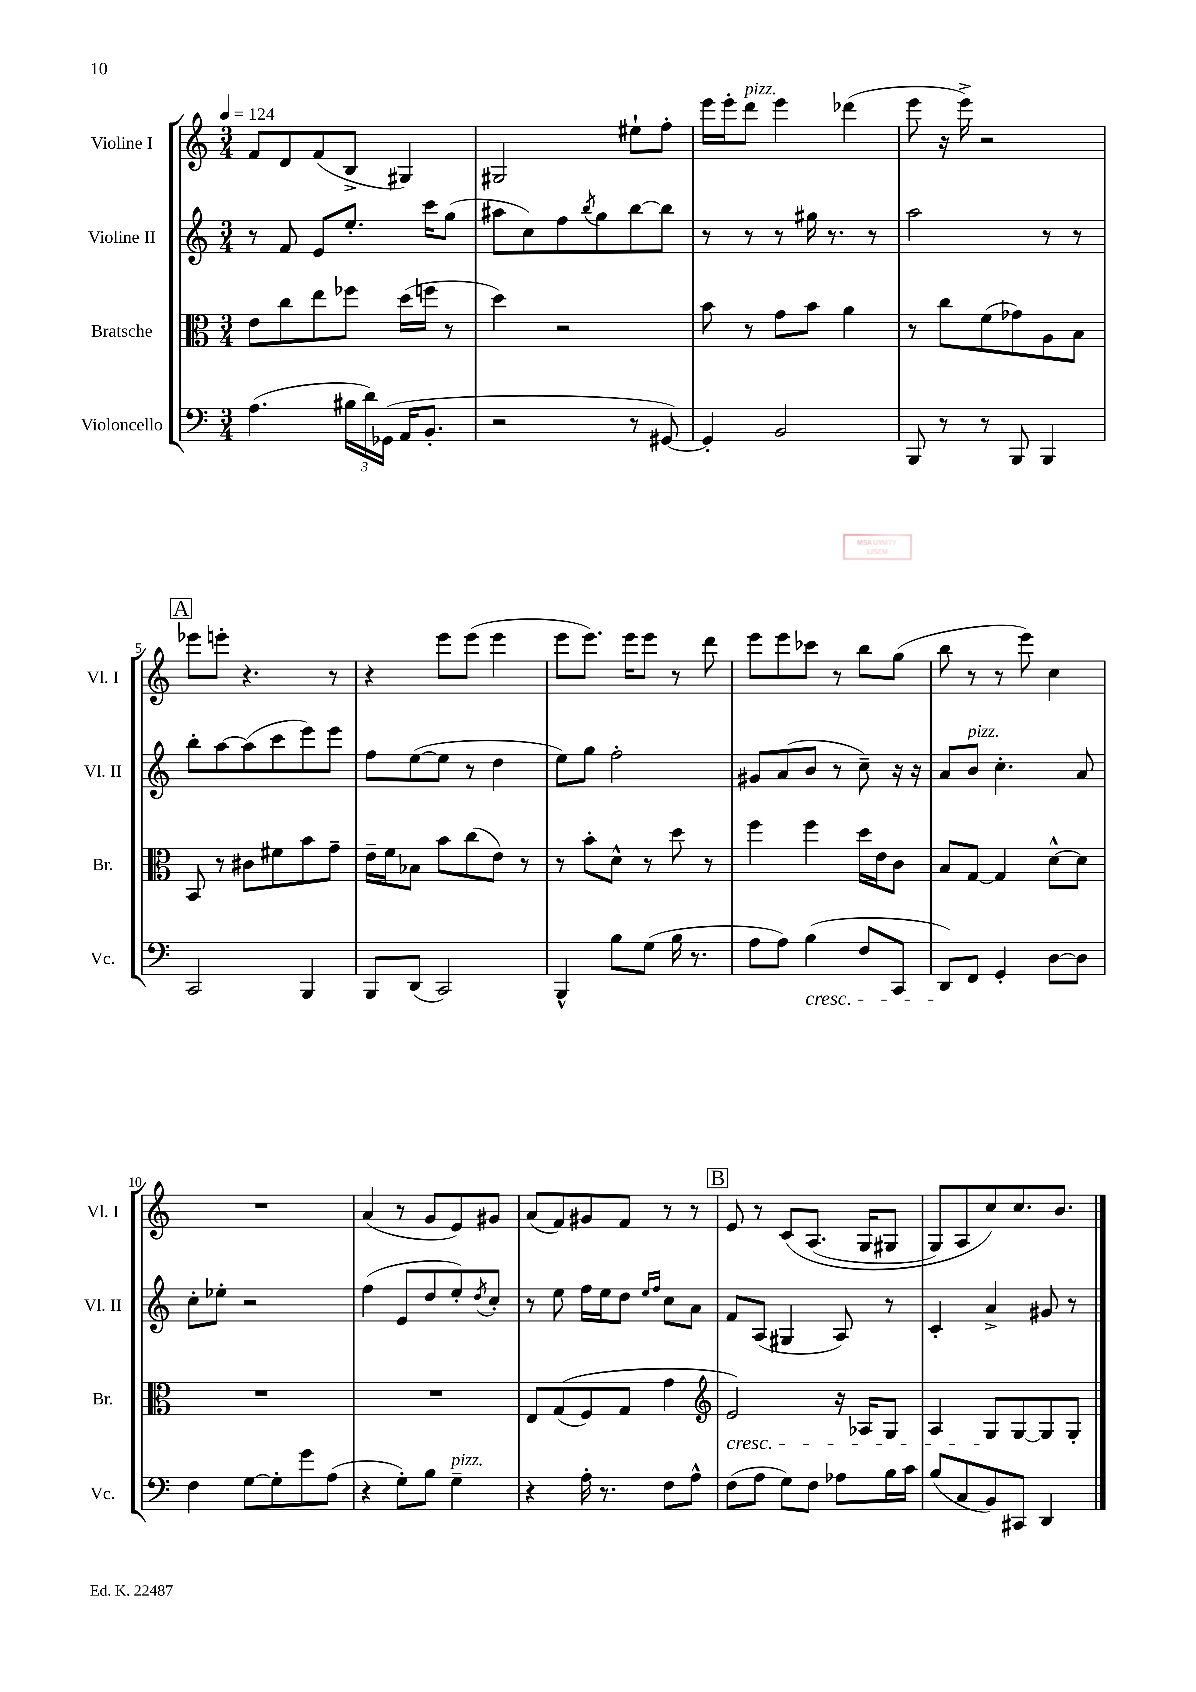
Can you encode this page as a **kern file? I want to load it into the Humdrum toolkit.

**kern	**kern	**kern	**kern
*part4	*part3	*part2	*part1
*staff4	*staff3	*staff2	*staff1
*I"Violoncello	*I"Bratsche	*I"Violine II	*I"Violine I
*I'Vc.	*I'Br.	*I'Vl. II	*I'Vl. I
*clefF4	*clefC3	*clefG2	*clefG2
*k[]	*k[]	*k[]	*k[]
*M3/4	*M3/4	*M3/4	*M3/4
*MM124	*MM124	*MM124	*MM124
=1	=1	=1	=1
(4.A\	8e\L	8r	8f/L
.	8cc\	8f/	8d/
.	8ee\	8e/L	(8f/
24B#X\LL	8ff-X\J	8.ee'/J	8B^/J
24d\)	.	.	.
(24GG-X\JJ	.	.	.
16AA/KL	(16dd\LL	.	4G#X/)
8.BB'/J	16ffn\JJ	16ccc\KL	.
.	8r	(8gg\J	.
=2	=2	=2	=2
2r	4dd\)	8aa#X\L	2G#X/
.	.	8cc\)	.
.	2r	8ff\	.
.	.	8qbb/	.
.	.	8gg\	.
8r	.	[8bb\	8ee#X`\L
[8GG#X/)	.	8bb\J]	8ff'\J
=3	=3	=3	=3
4GG#'/]	8b\	8r	16eee\LL
.	.	.	16eee'\J
!	!	!	!LO:TX:a:i:t=pizz.
.	8r	8r	8ddd\J
2BB/	8g\L	8r	4eee\
.	8b\J	16gg#X\	.
.	.	8.r	.
.	4a\	.	(4ddd-X\
.	.	8r	.
=4	=4	=4	=4
8BBB/	8r	2aa\	8eee\
8r	8cc\L	.	16r
.	.	.	16eee^\)
8r	(8f\	.	2r
8BBB/	8g-X\)	.	.
4BBB/	8A\	8r	.
.	8B\J	8r	.
!!LO:LB:g=z
!!LO:REH:place=s1:t=A
=5	=5	=5	=5
2CC/	8BB/	8bb'\L	8eee-X\L
.	8r	[8aa\	8eeen'\J
.	8c#X\L	(8aa\]	4.r
.	8f#X\	8ccc\	.
4BBB/	8b\	8eee\)	.
.	8g~\J	8eee\J	8r
=6	=6	=6	=6
8BBB/L	16e~\LL	8ff\L	4r
.	16f\J	.	.
(8DD/J	8B-X\J	([8ee\	.
2CC/)	8b\L	8ee\J]	8eee\L
.	(8cc\	8r	(8eee\J
.	8e\J)	4dd\	4eee\
.	8r	.	.
=7	=7	=7	=7
4BBB^^/	8r	8ee\L)	8eee\L
.	8b'\L	8gg\J	8.eee\J)
8B\L	8d^^\J	2ff'\	.
.	.	.	16eee\KL
(8G\J	8r	.	8eee\J
16B\	8dd\	.	8r
8.r	.	.	.
.	8r	.	8ddd\
=8	=8	=8	=8
8A\L	4ff\	8g#X/L	8eee\L
8A\J)	.	(8a/	8eee\
!LO:TX:b:i:t=cresc.	!	!	!
(4B\	4ff\	8b/J	8ccc-X\J
.	.	8r	8r
8F/L	16dd\LL	8cc~\)	8bb\L
.	16e\J	.	.
8CC/J	8c\J	16r	(8gg\J
.	.	16r	.
=9	=9	=9	=9
8DD/L)	8B/L	8a/L	8bb\
!	!	!LO:TX:a:i:t=pizz.	!
8FF/J	[8G/J	8b/J	8r
4GG'/	4G/]	4.cc'\	8r
.	.	.	8eee\)
[8D\L	[8d^^\L	.	4cc\
8D\J]	8d\J]	8a/	.
!!LO:LB:g=z
=10	=10	=10	=10
4F\	2.r	8cc'\L	2.r
.	.	8ee-X'\J	.
[8G\L	.	2r	.
8G'\]	.	.	.
8g\	.	.	.
(8A\J	.	.	.
=11	=11	=11	=11
4r	2.r	(4ff\	(4a/
8G'\L)	.	8e/L	8r
8B\J	.	8dd/	8g/L
!LO:TX:a:i:t=pizz.	!	!	!
4G~\	.	8ee'/)	8e/)
.	.	8qdd/	.
.	.	8cc'/J	8g#X/J
=12	=12	=12	=12
4r	8E/L	8r	(8a/L
.	((8G/	8ee\	8f/)
16A'\	8F/)	16ff\LL	8g#X/
8.r	.	16ee\J	.
.	8G/J	8dd\J	8f/J
.	.	16qqee/LL	.
.	.	16qqff/JJ	.
8F\L	4g\	8cc\L	8r
8A^^\J	.	8a\J	8r
!!LO:REH:place=s1:t=B
=13	=13	=13	=13
*	*clefG2	*	*
!	!LO:TX:b:i:t=cresc.	!	!
(8F\L	2e/)	8f/L	8e/
8A\J	.	(8A/J	8r
8G\L)	.	4G#X/	(8c/L
8F\J	.	.	(8.A/J
8A-X\L	16r	8A/)	.
.	16A-X/KL	.	16G/KL
16B\L	8G/J	8r	8G#X/J
16c\JJ	.	.	.
=14	=14	=14	=14
(8B/L	4A/	4c'/	8G/L)
8C/	.	.	8A/
8BB/)	8G/L	4a^/	8cc/)
8CC#X/J	[8G/	.	8.cc/
4DD/	8G/]	8g#X/	.
.	.	.	8.b/J
.	8G'/J	8r	.
==	==	==	==
*-	*-	*-	*-
